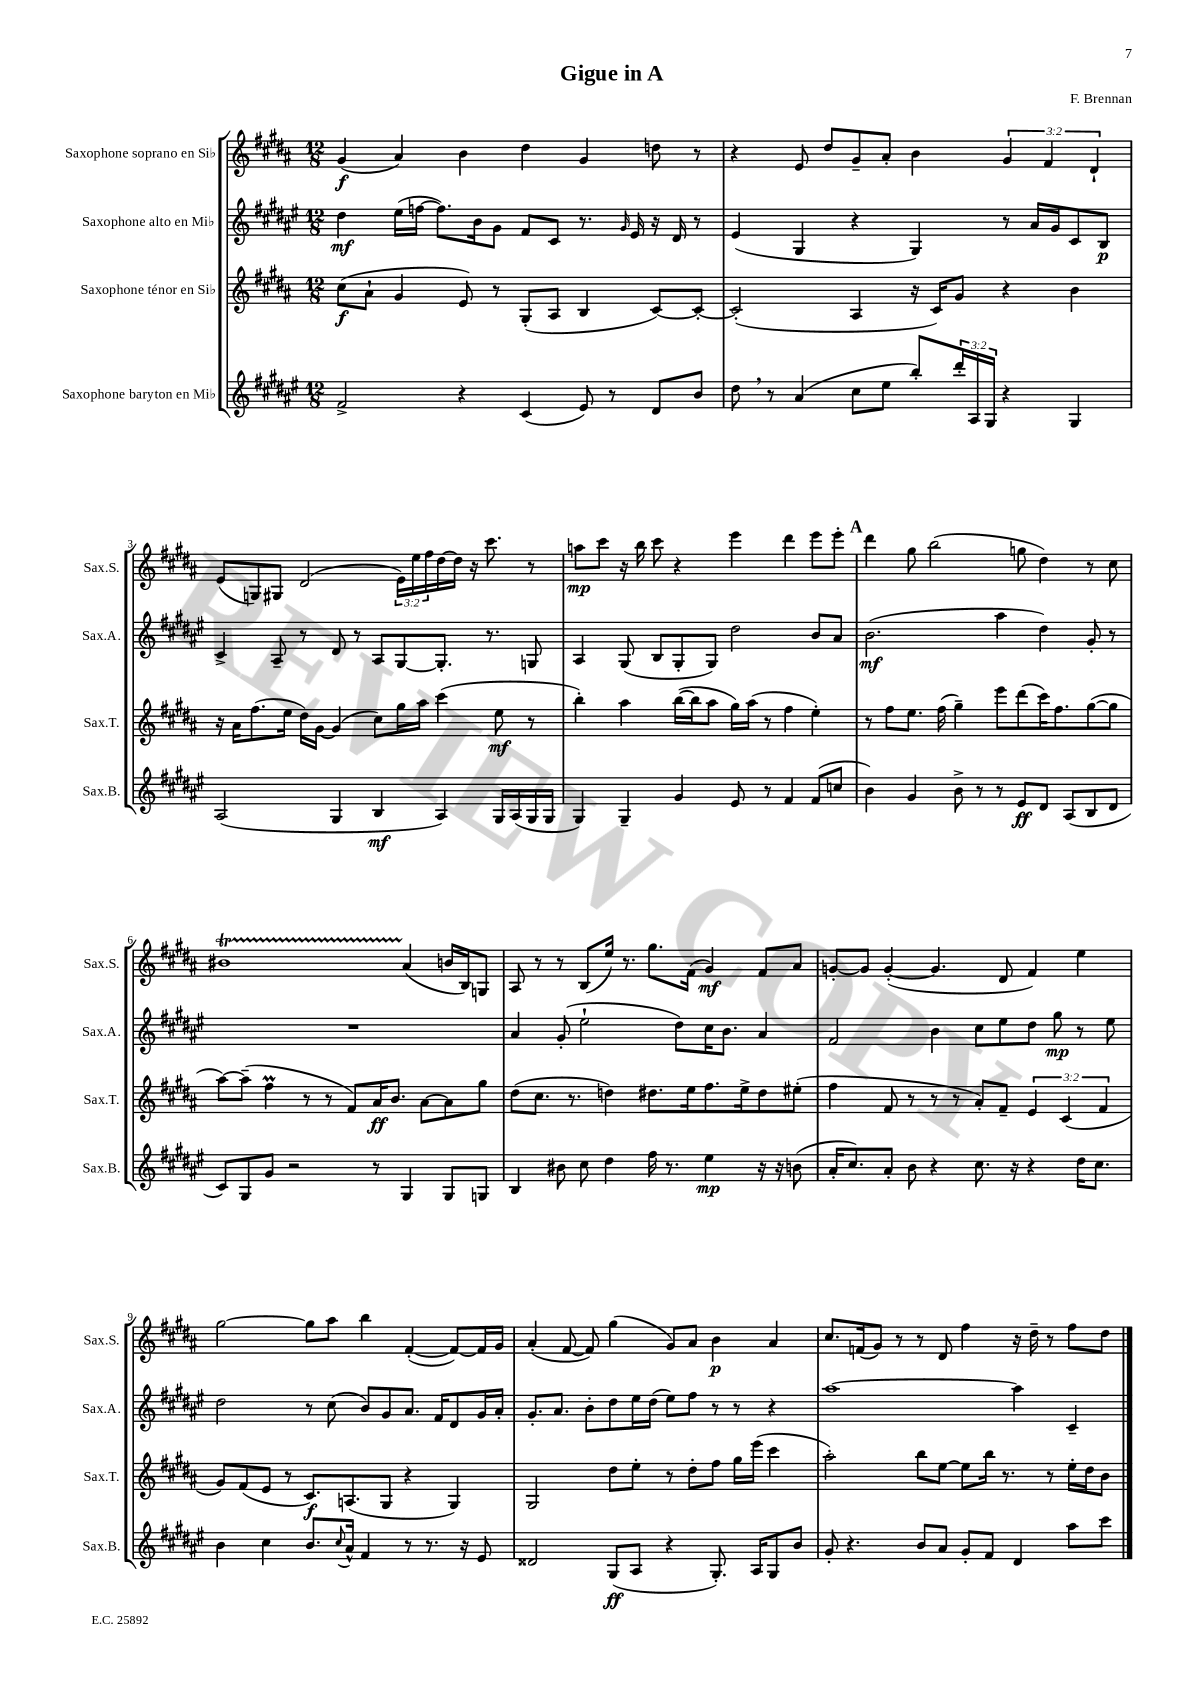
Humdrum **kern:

**kern	**dynam	**kern	**dynam	**kern	**dynam	**kern	**dynam
*part4	*part4	*part3	*part3	*part2	*part2	*part1	*part1
*staff4	*staff4	*staff3	*staff3	*staff2	*staff2	*staff1	*staff1
*I"Saxophone baryton en Mi♭	*	*I"Saxophone ténor en Si♭	*	*I"Saxophone alto en Mi♭	*	*I"Saxophone soprano en Si♭	*
*I'Sax.B.	*	*I'Sax.T.	*	*I'Sax.A.	*	*I'Sax.S.	*
*clefG2	*	*clefG2	*	*clefG2	*	*clefG2	*
*k[f#c#g#d#a#e#]	*	*k[f#c#g#d#a#]	*	*k[f#c#g#d#a#e#]	*	*k[f#c#g#d#a#]	*
*M12/8	*	*M12/8	*	*M12/8	*	*M12/8	*
=1	=1	=1	=1	=1	=1	=1	=1
2f#^/	.	(8cc#\L	f	4dd#\	mf	(4g#/	f
.	.	8a#`\J	.	.	.	.	.
.	.	4g#/	.	(16ee#\LL	.	4a#/)	.
.	.	.	.	[16ffn\JJ	.	.	.
.	.	.	.	8.ff\L])	.	.	.
4r	.	8e/)	.	.	.	4b\	.
.	.	.	.	16b\k	.	.	.
.	.	8r	.	8g#\J	.	.	.
(4c#/	.	(8G#'/L	.	8f#/L	.	4dd#\	.
.	.	8A#/J	.	8c#/J	.	.	.
8e#/)	.	4B/	.	8.r	.	4g#/	.
8r	.	.	.	.	.	.	.
.	.	.	.	16qqg#/	.	.	.
.	.	.	.	16e#/	.	.	.
8d#/L	.	[8c#/L)	.	16r	.	8ddn\	.
.	.	.	.	16d#/	.	.	.
8b/J	.	8c#'/J_	.	8r	.	8r	.
=2	=2	=2	=2	=2	=2	=2	=2
8dd#,\	.	(2c#'/]	.	(4e#/	.	4r	.
8r	.	.	.	.	.	.	.
(4a#/	.	.	.	4G#/	.	8e/	.
.	.	.	.	.	.	8dd#/L	.
8cc#\L	.	4A#/	.	4r	.	8g#~/	.
8ee#\J	.	.	.	.	.	8a#'/J	.
8bb'/L)	.	16r	.	4G#/)	.	4b\	.
.	.	16c#/KL)	.	.	.	.	.
24ddd#'/L	.	8g#/J	.	.	.	.	.
24A#/	.	.	.	.	.	.	.
24G#/JJ	.	.	.	.	.	.	.
4r	.	4r	.	8r	.	6g#/	.
.	.	.	.	16a#/LL	.	.	.
.	.	.	.	.	.	6f#/	.
.	.	.	.	16g#/J	.	.	.
4G#/	.	4b\	.	8c#/	.	.	.
.	.	.	.	.	.	6d#`/	.
.	.	.	.	8B/J	p	.	.
!!LO:LB:g=z
=3	=3	=3	=3	=3	=3	=3	=3
(2A#/	.	16r	.	4c#^/	.	(8e/L	.
.	.	16a#\KL	.	.	.	.	.
.	.	(8.ff#\	.	.	.	8Gn/)	.
.	.	.	.	8A#~/	.	8G#X/J	.
.	.	16ee\Jk	.	.	.	.	.
.	.	16dd#\LL)	.	8r	.	(2d#/	.
.	.	[16g#\JJ	.	.	.	.	.
4G#/	.	(4g#/]	.	8d#/	.	.	.
.	.	.	.	8r	.	.	.
4B/	mf	8cc#\L)	.	8A#/L	.	.	.
.	.	16gg#\L	.	[8G#/	.	24e\LL)	.
.	.	.	.	.	.	24ee\	.
.	.	16aa#\JJ	.	.	.	.	.
.	.	.	.	.	.	24ff#\	.
4A#/)	.	(4ccc#\	.	8.G#'/J]	.	[16dd#\	.
.	.	.	.	.	.	16dd#\JJ]	.
.	.	.	.	.	.	16r	.
.	.	.	.	8.r	.	8.ccc#\	.
16G#/LL	.	8ee\	mf	.	.	.	.
(16A#/	.	.	.	.	.	.	.
16G#/	.	8r	.	8Gn/	.	8r	.
16G#/JJ	.	.	.	.	.	.	.
=4	=4	=4	=4	=4	=4	=4	=4
4G#/)	.	4bb'\)	.	4A#/	.	8aan\L	mp
.	.	.	.	.	.	8ccc#\J	.
4G#~/	.	4aa#\	.	(8G#/	.	16r	.
.	.	.	.	.	.	16bb\	.
.	.	.	.	8B/L	.	8ccc#\	.
4g#/	.	([16bb\LL	.	8G#'/	.	4r	.
.	.	16bb\J]	.	.	.	.	.
.	.	8aa#\J	.	8G#/J)	.	.	.
8e#/	.	16gg#\LL)	.	2dd#\	.	4eee\	.
.	.	(16aa#\JJ	.	.	.	.	.
8r	.	8r	.	.	.	.	.
4f#/	.	4ff#\	.	.	.	4ddd#\	.
(8f#/L	.	4ee'\)	.	8b/L	.	8eee\L	.
8ccn/J	.	.	.	8a#/J	.	8eee'\J	.
!!LO:REH:place=s1:t=A
=5	=5	=5	=5	=5	=5	=5	=5
4b\)	.	8r	.	(2.b\	mf	4ddd#\	.
.	.	8ff#\L	.	.	.	.	.
4g#/	.	8.ee\J	.	.	.	8gg#\	.
.	.	.	.	.	.	(2bb\	.
.	.	(16ff#\	.	.	.	.	.
8b^\	.	4gg#~\)	.	.	.	.	.
8r	.	.	.	.	.	.	.
8r	.	8eee\L	.	4aa#\	.	.	.
8e#/L	ff	(8ddd#\	.	.	.	8ggn\	.
8d#/J	.	16ccc#\K)	.	4dd#\)	.	4dd#\)	.
.	.	8.ff#\	.	.	.	.	.
(8A#/L	.	.	.	.	.	.	.
8B/	.	([8gg#\	.	8g#'/	.	8r	.
8d#/J	.	8gg#\J]	.	8r	.	8cc#\	.
!!LO:LB:g=z
=6	=6	=6	=6	=6	=6	=6	=6
8c#/L)	.	[8aa#\L)	.	1.r	.	1b#Xt	.
8G#/	.	(8aa#~\J]	.	.	.	.	.
8g#/J	.	4ff#M\	.	.	.	.	.
2r	.	.	.	.	.	.	.
.	.	8r	.	.	.	.	.
.	.	8r	.	.	.	.	.
.	.	8f#/L)	.	.	.	.	.
8r	.	16a#/K	ff	.	.	.	.
.	.	8.b/J	.	.	.	.	.
4G#/	.	.	.	.	.	(4a#/	.
.	.	[8a#\L	.	.	.	.	.
8G#/L	.	8a#\]	.	.	.	16bn/LL	.
.	.	.	.	.	.	16B/J)	.
8Gn/J	.	8gg#\J	.	.	.	8Gn/J	.
=7	=7	=7	=7	=7	=7	=7	=7
4B/	.	(8dd#\L	.	4a#/	.	8A#/	.
.	.	8.cc#\J	.	.	.	8r	.
8b#X\	.	.	.	(8g#'/	.	8r	.
.	.	8.r	.	.	.	.	.
8cc#\	.	.	.	2ee#`\	.	(8B/L	.
4dd#\	.	4ddn\)	.	.	.	16ee/Jk)	.
.	.	.	.	.	.	8.r	.
16ff#\	.	8.dd#X\L	.	.	.	8.gg#\L	.
8.r	.	.	.	.	.	.	.
.	.	.	.	8dd#\L)	.	.	.
.	.	16ee\k	.	.	.	(16f#\Jk	.
4ee#\	mp	8.ff#\	.	16cc#\K	.	4g#/)	mf
.	.	.	.	8.b\J	.	.	.
.	.	16ee^\k	.	.	.	.	.
16r	.	8dd#\	.	4a#/	.	8f#/L	.
16r	.	.	.	.	.	.	.
(8bn\	.	(8ee#X'\J	.	.	.	8a#/J	.
=8	=8	=8	=8	=8	=8	=8	=8
16a#'/KL	.	4ff#\	.	2f#/	.	[8gn'/L	.
8.cc#/)	.	.	.	.	.	.	.
.	.	.	.	.	.	8g/J]	.
8a#'/J	.	8f#/	.	.	.	([4g'/	.
8b\	.	8r	.	.	.	.	.
4r	.	8r	.	4b\	.	4.g/]	.
.	.	8r	.	.	.	.	.
8.cc#\	.	8a#'/L)	.	8cc#\L	.	.	.
.	.	8f#~/J	.	8ee#\	.	8d#/	.
16r	.	.	.	.	.	.	.
4r	.	6e/	.	8dd#\J	.	4f#/)	.
.	.	.	.	8gg#\	mp	.	.
.	.	(6c#/	.	.	.	.	.
16dd#\KL	.	.	.	8r	.	4ee\	.
8.cc#\J	.	.	.	.	.	.	.
.	.	6f#/	.	.	.	.	.
.	.	.	.	8ee#\	.	.	.
!!LO:LB:g=z
=9	=9	=9	=9	=9	=9	=9	=9
4b\	.	8g#/L)	.	2dd#\	.	[2gg#\	.
.	.	(8f#/	.	.	.	.	.
4cc#\	.	8e/J	.	.	.	.	.
.	.	8r	.	.	.	.	.
8.b/L	.	8.c#/L)	f	8r	.	8gg#\L]	.
.	.	.	.	(8cc#\	.	8aa#\J	.
8qqcc#/	.	.	.	.	.	.	.
16a#^^/Jk	.	(8.An/	.	.	.	.	.
4f#/	.	.	.	8b/L)	.	4bb\	.
.	.	8G#/J	.	8g#/	.	.	.
8r	.	4r	.	8.a#/J	.	([4f#'/	.
8.r	.	.	.	.	.	.	.
.	.	.	.	16f#/KL	.	.	.
.	.	4G#/)	.	8d#/	.	8f#/L_)	.
16r	.	.	.	.	.	.	.
8e#/	.	.	.	16g#/L	.	16f#/L]	.
.	.	.	.	16a#'/JJ	.	16g#/JJ	.
=10	=10	=10	=10	=10	=10	=10	=10
2d##X/	.	2G#/	.	8.g#'/L	.	(4a#'/	.
.	.	.	.	8.a#/J	.	.	.
.	.	.	.	.	.	[8f#/	.
.	.	.	.	8b'\L	.	8f#/])	.
(8G#/L	ff	8dd#\L	.	8dd#\	.	(4gg#\	.
8A#/J	.	8ee'\J	.	16ee#\L	.	.	.
.	.	.	.	(16dd#\JJ	.	.	.
4r	.	8r	.	8ee#\L)	.	8g#/L)	.
.	.	8dd#'\L	.	8ff#\J	.	8a#/J	.
8.G#'/)	.	8ff#\J	.	8r	.	4b\	p
.	.	16gg#\LL	.	8r	.	.	.
16A#/KL	.	(16eee\JJ	.	.	.	.	.
8G#/	.	4ccc#\	.	4r	.	4a#/	.
8b/J	.	.	.	.	.	.	.
=11	=11	=11	=11	=11	=11	=11	=11
8g#'/	.	2aa#'\)	.	[1aa#	.	8.cc#/L	.
4.r	.	.	.	.	.	.	.
.	.	.	.	.	.	(16fn/k	.
.	.	.	.	.	.	8g#/J)	.
.	.	.	.	.	.	8r	.
8b/L	.	8bb\L	.	.	.	8r	.
8a#/J	.	[8ee\J	.	.	.	8d#/	.
8g#'/L	.	8ee\L]	.	.	.	4ff#\	.
8f#/J	.	16bb\Jk	.	.	.	.	.
.	.	8.r	.	.	.	.	.
4d#/	.	.	.	4aa#\]	.	16r	.
.	.	.	.	.	.	16dd#~\	.
.	.	8r	.	.	.	8r	.
8aa#\L	.	16ee'\LL	.	4c#~/	.	8ff#\L	.
.	.	16dd#\J	.	.	.	.	.
8ccc#\J	.	8b\J	.	.	.	8dd#\J	.
==	==	==	==	==	==	==	==
*-	*-	*-	*-	*-	*-	*-	*-
